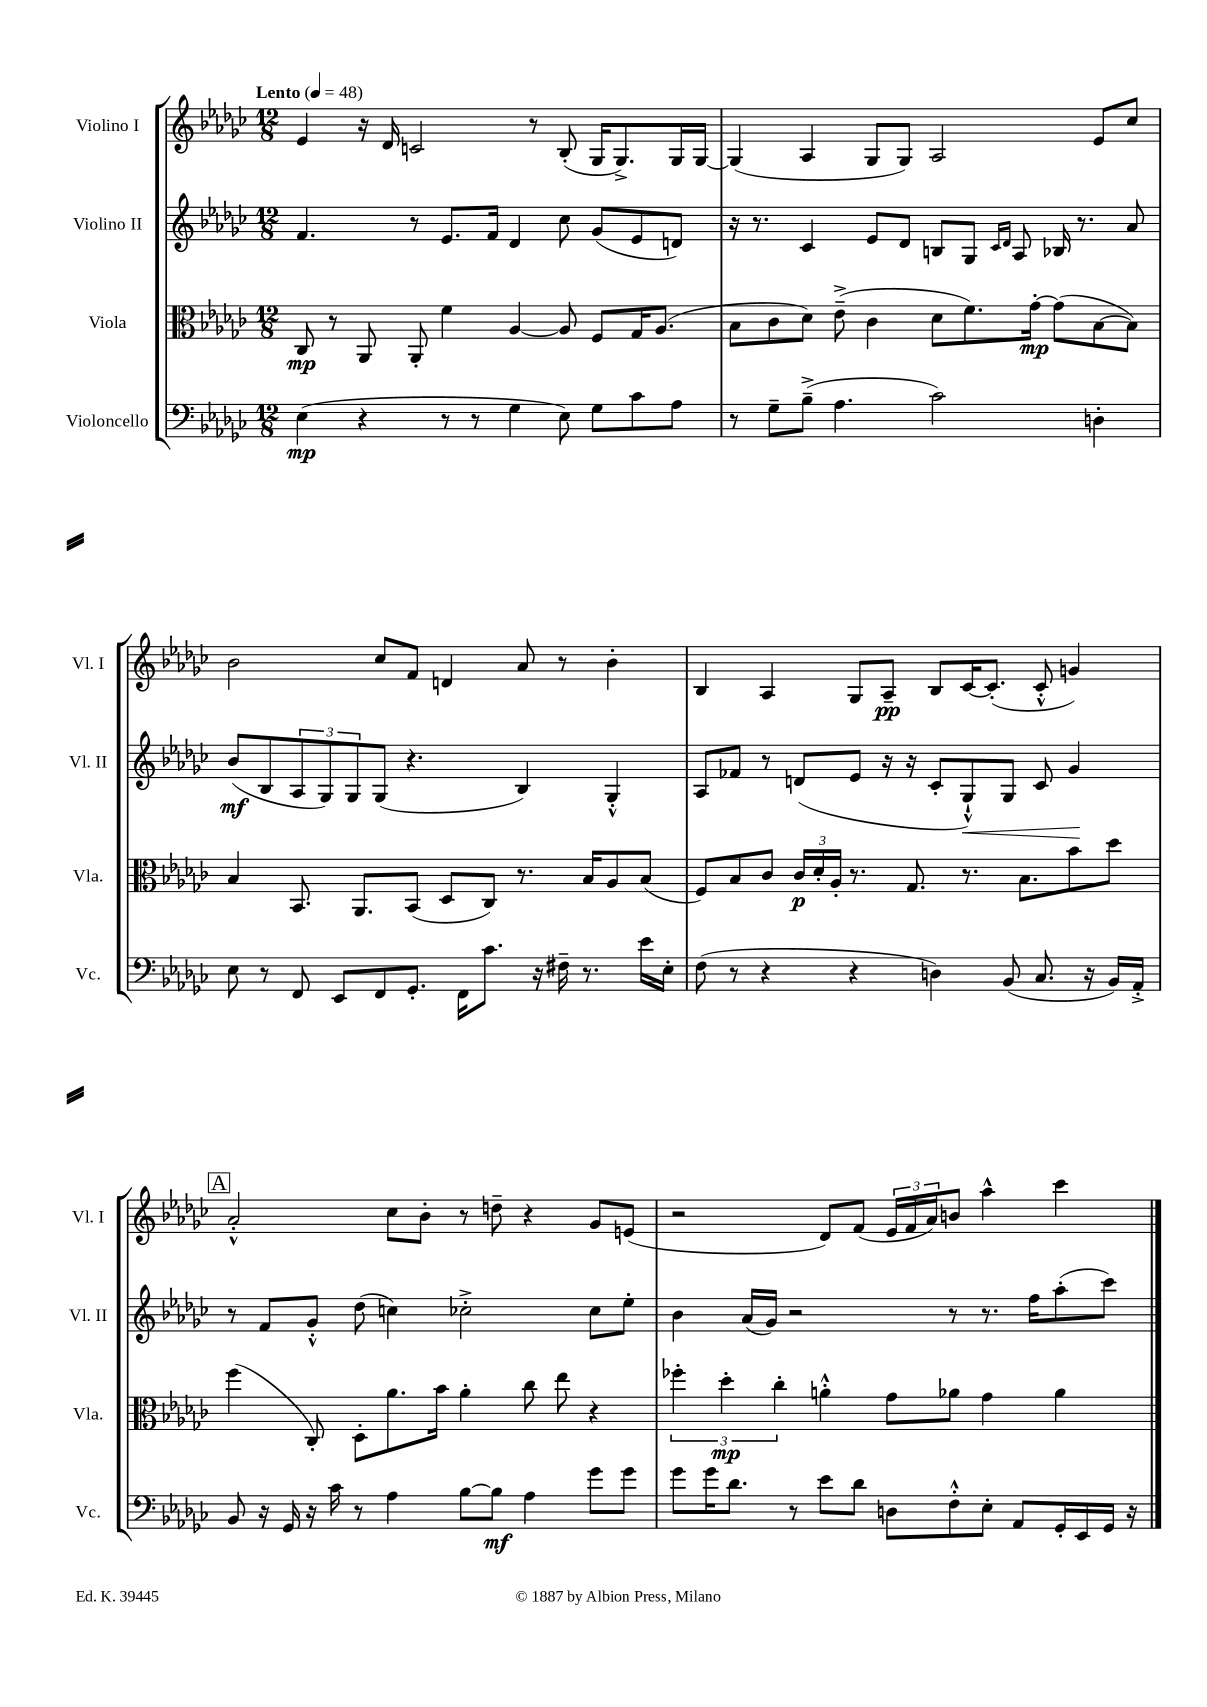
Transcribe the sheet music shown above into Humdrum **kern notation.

**kern	**kern	**kern	**kern
*staff4	*staff3	*staff2	*staff1
*clefF4	*clefC3	*clefG2	*clefG2
*k[b-e-a-d-g-c-]	*k[b-e-a-d-g-c-]	*k[b-e-a-d-g-c-]	*k[b-e-a-d-g-c-]
*M12/8	*M12/8	*M12/8	*M12/8
*MM48	*MM48	*MM48	*MM48
(4E-	8C-	4.f	4e-
.	8r	.	.
4r	8AA-	.	16r
.	.	.	16d-
.	8AA-'	8r	2c
8r	4f	8.e-	.
8r	.	.	.
.	.	16f	.
4G-	[4A-	4d-	.
.	.	.	8r
8E-)	8A-]	8cc-	(8B-'
8G-	8F	(8g-	16G-
.	.	.	8.G-^)
8c-	16G-	8e-	.
.	(8.A-	.	.
8A-	.	8d)	16G-
.	.	.	[16G-
=	=	=	=
8r	8B-	16r	(4G-]
.	.	8.r	.
8G-~	8c-	.	.
(8B-~^	8d-)	4c-	4A-
4.A-	(8e-~^	.	.
.	4c-	8e-	8G-
.	.	8d-	8G-)
2c-)	8d-	8B	2A-
.	8.f)	8G-	.
.	.	16qqc-	.
.	.	16qqd-	.
.	.	8A-	.
.	[16g-'	.	.
.	(8g-]	16B-	.
.	.	8.r	.
4D'	[8B-	.	8e-
.	8B-])	8a-	8cc-
=	=	=	=
8E-	4B-	(8b-	2b-
8r	.	8B-	.
8FF	8.BB-	12A-	.
.	.	12G-)	.
8EE-	.	.	.
.	.	12G-	.
.	8.AA-	.	.
8FF	.	(8G-	8cc-
8.GG-'	(8BB-	4.r	8f
.	8D-	.	4d
16FF	.	.	.
8.c-	8C-)	.	.
.	8.r	4B-)	8a-
16r	.	.	.
16F#~	.	.	8r
8.r	16B-	.	.
.	8A-	4G-'^^	4b-'
16e-	(8B-	.	.
16E-'	.	.	.
=	=	=	=
(8F	8F)	8A-	4B-
8r	8B-	8f-	.
4r	8c-	8r	4A-
.	24c-	(8d	.
.	24d-'	.	.
.	24A-'	.	.
4r	8.r	8e-	8G-
.	.	16r	8A-~
.	8.G-	16r	.
4D)	.	8c-'	8B-
.	8.r	8G-`^^)	[16c-
.	.	.	(8.c-']
(8BB-	.	8G-	.
.	8.B-	.	.
8.C-	.	8c-	8c-'^^
.	8b-	4g-	4g)
16r	.	.	.
16BB-)	8dd-	.	.
16AA-'^	.	.	.
=	=	=	=
8BB-	(4ff	8r	2a-'^^
16r	.	8f	.
16GG-	.	.	.
16r	8C-')	8g-'^^	.
16c-	.	.	.
8r	8D-'	(8dd-	.
4A-	8.a-	4cc)	8cc-
.	.	.	8b-'
.	16b-	.	.
[8B-	4a-'	2cc-'^	8r
8B-]	.	.	8dd~
4A-	8cc-	.	4r
.	8ee-	.	.
8g-	4r	8cc-	8g-
8g-	.	8ee-'	(8e
=	=	=	=
8g-	6ff-'	4b-	2r
16g-	.	.	.
.	6dd-'	.	.
8.d-	.	.	.
.	.	(16a-	.
.	.	16g-)	.
.	6cc-'	.	.
8r	.	2r	.
8e-	4a'^^	.	8d-)
8d-	.	.	(8f
8D	8g-	.	24e-
.	.	.	24f
.	.	.	24a-)
8F'^^	8a-	8r	8b
8E-'	4g-	8.r	4aa-^^
8AA-	.	.	.
.	.	16ff	.
16GG-'	4a-	(8aa-'	4ccc-
16EE-	.	.	.
16GG-	.	8ccc-)	.
16r	.	.	.
==	==	==	==
*-	*-	*-	*-
